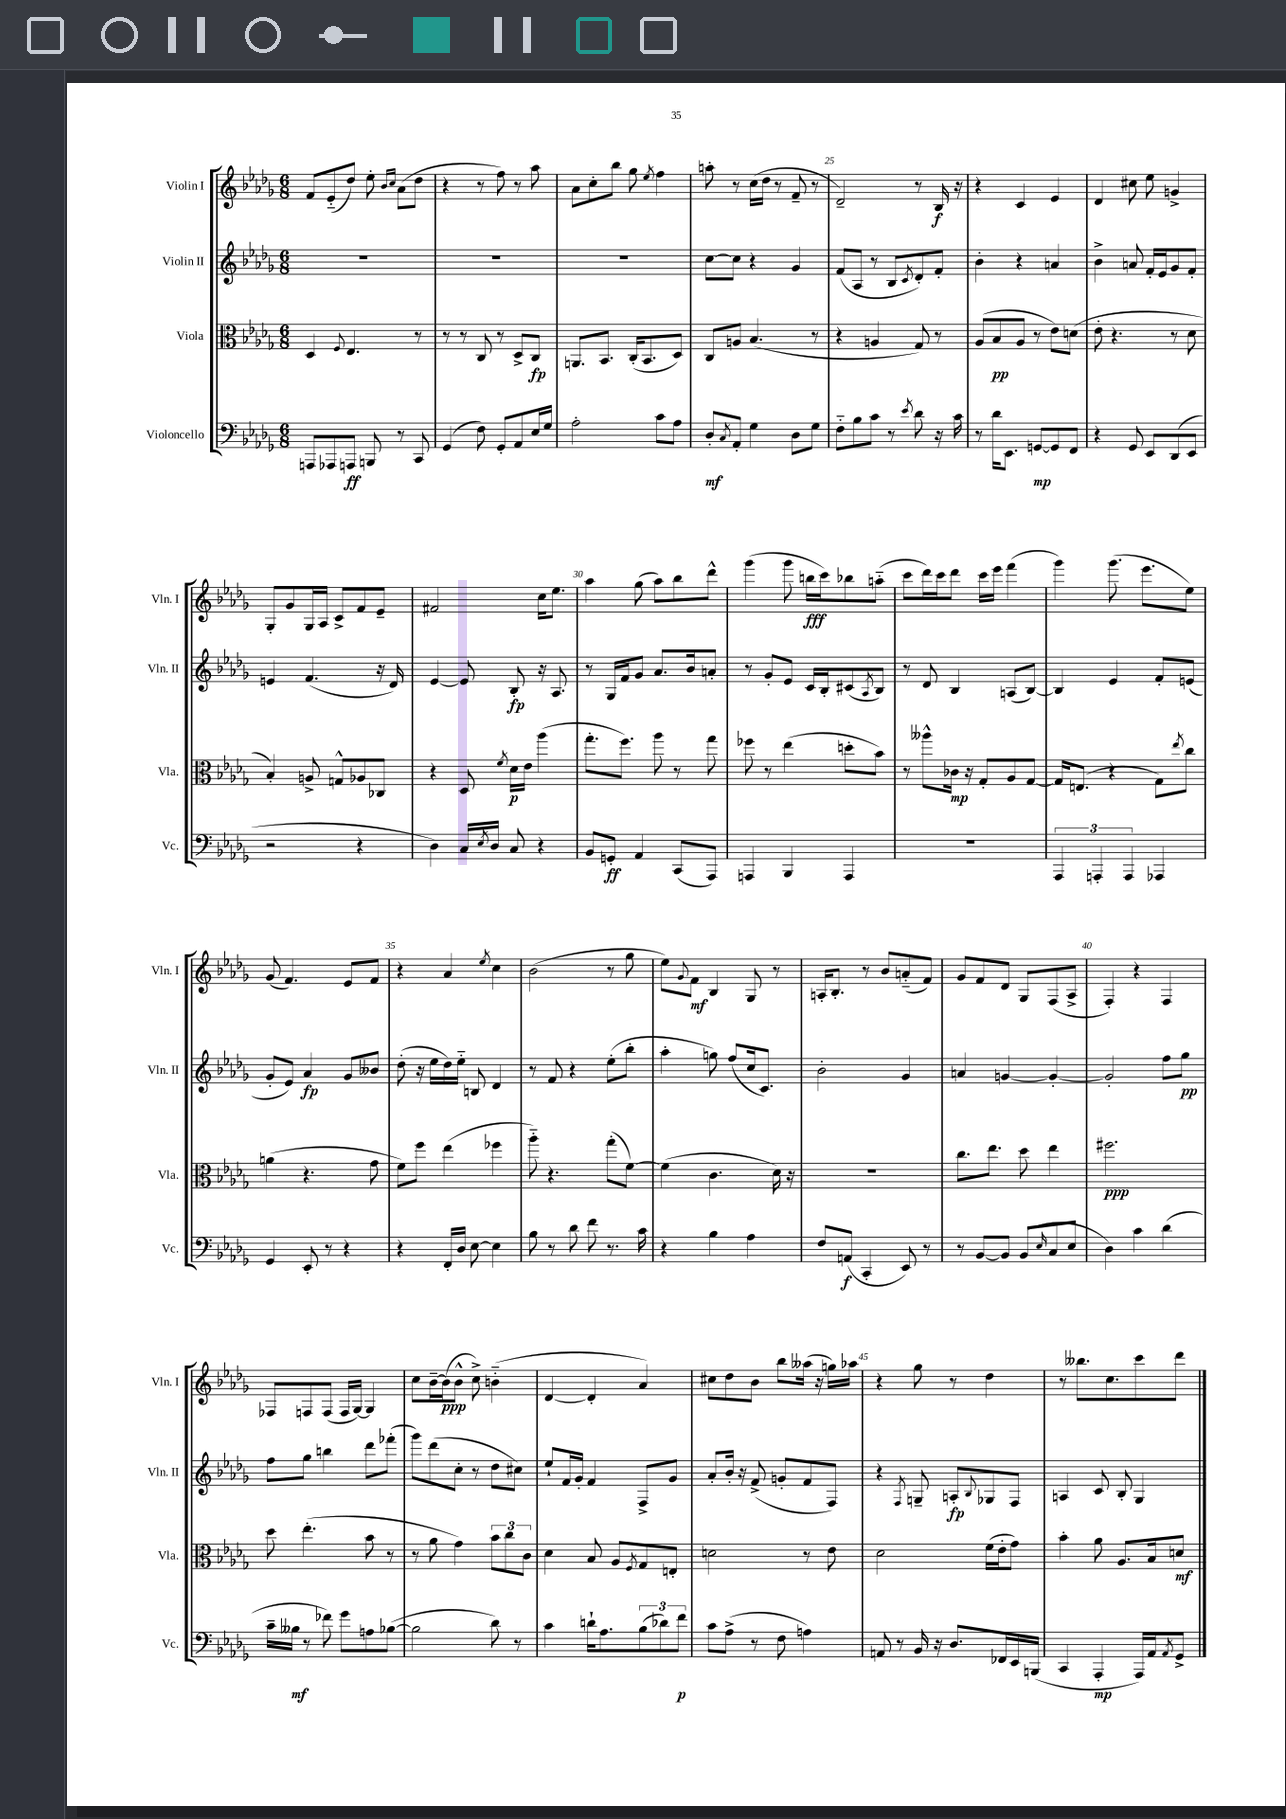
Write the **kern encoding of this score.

**kern	**kern	**kern	**kern
*staff4	*staff3	*staff2	*staff1
*clefF4	*clefC3	*clefG2	*clefG2
*k[b-e-a-d-g-]	*k[b-e-a-d-g-]	*k[b-e-a-d-g-]	*k[b-e-a-d-g-]
*M6/8	*M6/8	*M6/8	*M6/8
8AAA/L	4D-/	2.r	8f/L
8AAA-/	.	.	(8e-'~/
.	8qqF/	.	.
8AAA/J	4.E-/	.	8dd-/J)
8BBB/	.	.	8ee-'\
.	.	.	16qqb-/LL
.	.	.	16qqcc/JJ
8r	.	.	(8a-\L
8CC/	8r	.	8dd-\J
=	=	=	=
(4GG-/	8r	2.r	4r
.	8r	.	.
8F\)	8C/	.	8r
8GG-'/L	8r	.	8ff\)
8AA-/	8D-^/L	.	8r
16E-/L	8C/J	.	8aa-\
16G-/JJ	.	.	.
=	=	=	=
2A-'\	8.AA/L	2.r	8a-\L
.	.	.	8cc'\
.	8.BB-/J	.	.
.	.	.	8bb-\J
.	(16C'/LK	.	8gg-\
.	8.BB-/	.	.
.	.	.	8qee-/
8c\L	.	.	4ff\
8A-\J	8D-/J)	.	.
=	=	=	=
8D-'/L	8C/L	[8cc\L	8aa'\
8qC/	.	.	.
8AA-'/J	8A/J	8cc\]J	8r
4G-\	(4.B-/	4r	(16cc\LL
.	.	.	16dd-\JJ
.	.	.	8r
8D-\L	.	4g-/	8f~/
8G-\J	8r	.	8r
=	=	=	=
8F'~\L	4r	(8f/L	2d-~/)
8B-\	.	8A-/J	.
8c\J	4A/	8r	.
8r	.	8B-/L	.
8qe-/	.	8qc/	.
8d-\	8G-/)	8d-'/)	8r
16r	8r	8f'/J	16B-/
16c\	.	.	16r
=	=	=	=
8r	(8A-/L	4b-'\	4r
16d-\LK	8B-/	.	.
8.EE-\J	.	.	.
.	8A-/J	4r	4c/
[8GG/L	8r	.	.
8GG/]	8e-\L)	4a/	4e-/
8FF/J	(8d\J	.	.
=	=	=	=
4r	8e-'\	4b-^\	4d-/
.	4.r	.	.
8GG-/	.	8a/	8cc#\
8EE-/L	.	16f'/LL	8ee-\
.	.	16e-/J	.
(8DD-/	8r	8g-/	4g^/
8EE-/J	8d-\	8f'/J	.
=	=	=	=
2r	4B-'/)	4e/	8G-'/L
.	.	.	8g-/
.	8A^/	(4.f/	16G-/L
.	.	.	16A-/JJ
.	8G^^/L	.	8c^/L
4r	8A-/	.	8f/
.	8C-/J	16r	8e-~/J
.	.	16d-/)	.
=	=	=	=
4D-\)	4r	[4e-/	2f#/
16C/LL	8D-/	8e-/]	.
8qE-/	.	.	.
16D-/JJ	.	.	.
.	8qf/	.	.
8C/	16d-\LL	8B-'/	.
.	16e-\JJ	.	.
4r	(4aa-\	16r	16cc\LK
.	.	8.A-/	8.ee-\J
=	=	=	=
8BB-/L	8.gg-'\L	8r	4aa-\
8GG'/J	.	16G-/LL	.
.	8.ff\J)	16f/J	.
4AA-/	.	8g-/J	(8gg-\
.	8aa-\	8.a-/L	8aa-\L)
(8CC/L	8r	.	8bb-\
.	.	16b-/k	.
8AAA-/J)	8gg-\	8a'/J	8ddd-^^\J
=	=	=	=
4AAA/	8ff-\	8r	(4ggg-\
.	8r	8g-'/L	.
4BBB-/	(4ee-\	8e-/J	8ggg-\
.	.	16c/LL	16bb\LL
.	.	16B-'/J	16ccc\J)
4AAA/	8dd'\L	(8c#/	8bb-\
.	.	8qA-/	.
.	8b-\J)	8B-/J)	(8aa'~\J
=	=	=	=
2.r	8r	8r	8ccc\L
.	8aa--^^\L	8d-/	16ddd-\L)
.	.	.	16ccc\J
.	16c-\Jk	4B-/	8ddd-\J
.	16r	.	.
.	8G-'/L	.	16ccc\LL
.	.	.	16eee-\JJ
.	8A-/	(8A/L	(4fff\
.	[8G-/J	[8B-/J)	.
=	=	=	=
6AAA-/	16G-/]LK	4B-/]	4ggg-\)
.	(8.E/J	.	.
6AAA'/	.	.	.
.	4r	4e-/	(8.ggg-\
6AAA/	.	.	.
.	.	.	8.eee-\L
4AAA-/	8G-\L)	8f'/L	.
.	8qee-/	.	.
.	8cc\J	(8e/J	8ee-\J)
=	=	=	=
4GG-/	(4a\	8g-'/L	(8g-/
.	.	8e-/J)	4.f/)
8EE-'/	4.r	4a-/	.
8r	.	.	.
4r	.	8g-/L	8e-/L
.	8g-\	8b--/J	8f/J
=	=	=	=
4r	8f\L)	(8dd-'\	4r
.	8ff\J	16r	.
.	.	16ee-\LL	.
16FF'/LL	(4ee-\	16dd-\)	4a-/
16D-/JJ	.	16ee-'~\JJ	.
[8E-\	.	8B/	.
.	.	.	8qee-/
4E-\]	4ff-\	4d-/	4cc\
=	=	=	=
8B-\	8aa-'~\)	8r	(2b-\
8r	4.r	8f/	.
8d-\	.	4r	.
8f\	.	.	.
8.r	(8gg-'\L	(8ee-'\L	8r
.	[8f\J)	8bb-'\J	8gg-\
16c\	.	.	.
=	=	=	=
4r	(4f\]	4aa-'\	8ee-\L)
.	.	.	8qqg-/
.	.	.	8f\J
4B-\	4.c\	8gg\)	4B-/
.	.	(8ff/L	.
4A-\	.	16cc/k	8G-/
.	.	8.c/J)	.
.	16d-\)	.	8r
.	16r	.	.
=	=	=	=
8F/L	2.r	2b-'\	16A'/LK
.	.	.	8.B-'/J
(8AA/J	.	.	.
4CC'/	.	.	8r
.	.	.	8b-/L
8EE-/)	.	4g-/	(8a'~/
8r	.	.	8f/J)
=	=	=	=
8r	8.cc\L	4a/	8g-/L
[8BB-/L	.	.	8f/
.	8.ee-\J	.	.
8BB-/]J	.	[4g/	8d-/J
(8BB-/L	8dd-\	.	8G-/L
16qqE-/	.	.	.
8C/	4ee-\	4g'/_	(8F/
8E-/J	.	.	8A-^/J
=	=	=	=
4D-\)	2.ff#\	2g'/]	4F'/)
4c\	.	.	4r
(4d-\	.	8ff\L	4F/
.	.	8gg-\J	.
=	=	=	=
16c~\LL	8dd-\	8ff\L	8F-/L
16B--\JJ	.	.	.
8r	(4.ee-'\	8gg-\J	8F/
8f-\)	.	4bb\	(8F/J
8g-\L	.	.	16F/LL
.	.	.	[16G-/JJ)
8A\	8b-\	8ddd-\L	4G-/]
([8B-\J	8r	(8fff-'\J	.
=	=	=	=
2B-\]	8r	8ggg-\L)	8cc\L
.	8a-\	(8ddd-\	[16b-~\L
.	.	.	(16b-\]J
.	4g-\)	8cc'\J	8b-^^\J
.	.	8r	8cc^\)
8d-\)	12b-\L	8dd-\L	(4b'~\
.	12cc\	.	.
8r	.	8cc#\J)	.
.	12c\J	.	.
=	=	=	=
4c\	4d-\	8ee-`/L	[4d-/
.	.	16f/L	.
.	.	16g-'/JJ	.
16d`\LK	8B-/	4f/	4d-'/]
8.A-\	.	.	.
.	8A-/L	.	.
.	8qF/	.	.
(12B-\	8G-/	8F^/L	4a-/)
12d-\)	.	.	.
.	8E'/J	8g-/J	.
12f\J	.	.	.
=	=	=	=
8c\L	2d\	8a-'/L	8cc#\L
(8A-^\J	.	16b-'/Jk	8dd-\
.	.	16r	.
8r	.	(8f^/	8b-\J
8F\	.	8g'/L	8bb-\L
4A\)	8r	8f/	(16aa--\Jk
.	.	.	16r
.	8e-\	8F/J)	16gg\LL)
.	.	.	16aa-\JJ
=	=	=	=
8AA/	2d-\	4r	4r
8r	.	.	.
.	.	8qF/	.
16BB-/	.	8G~/	8gg-\
16r	.	.	.
8.D-/L	.	8A'/L	8r
.	.	8qqB-/	.
.	(16f\LL	8G-/	4dd-\
16FF-/L	16e-'\J	.	.
16EE-/	8g-\J)	8F/J	.
(16BBB/JJ	.	.	.
=	=	=	=
4CC/	4b-'\	4A/	8r
.	.	.	8.bb--\L
4AAA-'/	8a-\	8c/	.
.	.	.	8.cc\
.	8.A-/L	8B-'/	.
16AAA-/LL)	.	4G-/	8ccc\
16AA-/J	16B-/k	.	.
8qAA-/	.	.	.
8GG-^/J	8d/J	.	8ddd-\J
==	==	==	==
*-	*-	*-	*-
